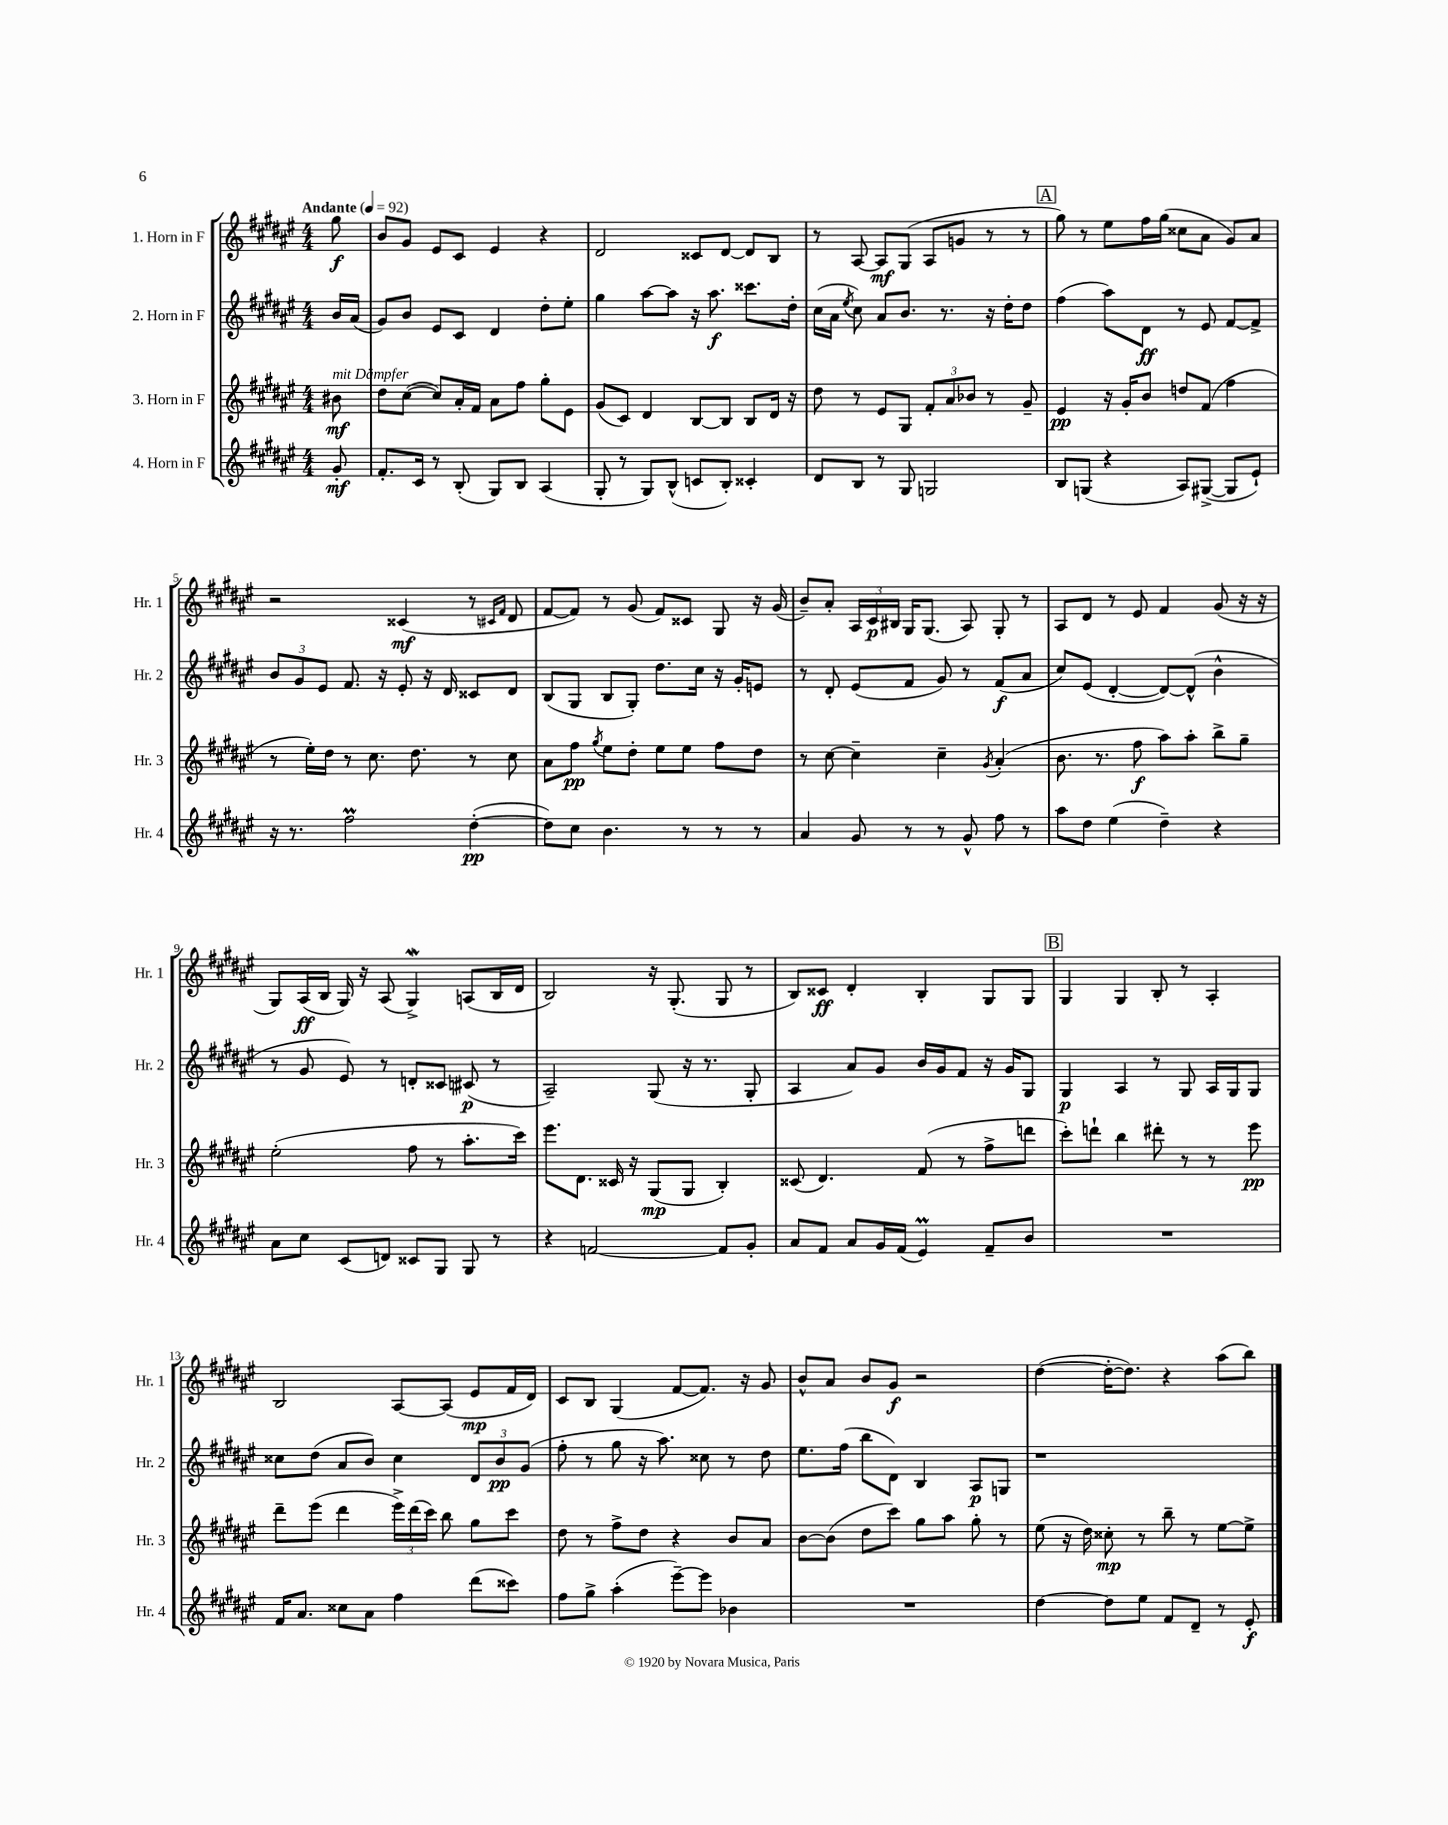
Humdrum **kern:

**kern	**dynam	**kern	**dynam	**kern	**dynam	**kern	**dynam
*part4	*part4	*part3	*part3	*part2	*part2	*part1	*part1
*staff4	*staff4	*staff3	*staff3	*staff2	*staff2	*staff1	*staff1
*I"4. Horn in F	*	*I"3. Horn in F	*	*I"2. Horn in F	*	*I"1. Horn in F	*
*I'Hr. 4	*	*I'Hr. 3	*	*I'Hr. 2	*	*I'Hr. 1	*
*clefG2	*	*clefG2	*	*clefG2	*	*clefG2	*
*k[f#c#g#d#a#e#]	*	*k[f#c#g#d#a#e#]	*	*k[f#c#g#d#a#e#]	*	*k[f#c#g#d#a#e#]	*
*M4/4	*	*M4/4	*	*M4/4	*	*M4/4	*
*MM92	*	*MM92	*	*MM92	*	*MM92	*
=	=	=	=	=	=	=	=
!	!	!	!	!	!	!LO:TX:a:B:t=Andante	!
!	!	!LO:TX:a:i:t=mit Dämpfer	!	!	!	!	!
8g#'/	mf	8b#X\	mf	16b/LL	.	8gg#\	f
.	.	.	.	(16a#/JJ	.	.	.
=1	=1	=1	=1	=1	=1	=1	=1
8.f#'/L	.	8dd#\L	.	8g#/L)	.	8b/L	.
.	.	([8cc#\J	.	8b/J	.	8g#/J	.
16c#/Jk	.	.	.	.	.	.	.
8r	.	8cc#/L])	.	8e#/L	.	8e#/L	.
(8B'/	.	16a#'/L	.	8c#/J	.	8c#/J	.
.	.	16f#/JJ	.	.	.	.	.
8G#/L)	.	8a#\L	.	4d#/	.	4e#/	.
8B/J	.	8ff#\J	.	.	.	.	.
(4A#/	.	8gg#'\L	.	8dd#'\L	.	4r	.
.	.	8e#\J	.	8ee#'\J	.	.	.
=2	=2	=2	=2	=2	=2	=2	=2
8G#'/	.	(8g#/L	.	4gg#\	.	2d#/	.
8r	.	8c#/J)	.	.	.	.	.
8G#/L)	.	4d#/	.	[8aa#\L	.	.	.
(8B^^/J	.	.	.	8aa#\J]	.	.	.
8cn/L	.	[8B/L	.	16r	.	8c##X/L	.
.	.	.	.	8.aa#\	f	.	.
8B'/J)	.	8B/J]	.	.	.	[8d#/J	.
4c##X'/	.	8B/L	.	8.ccc##X\L	.	8d#/L]	.
.	.	16d#/Jk	.	.	.	8B/J	.
.	.	16r	.	16dd#'\Jk	.	.	.
=3	=3	=3	=3	=3	=3	=3	=3
8d#/L	.	8dd#\	.	(16cc#\LL	.	8r	.
.	.	.	.	16a#\JJ	.	.	.
.	.	.	.	8qee#/	.	.	.
8B/J	.	8r	.	8cc#\)	.	[8A#/	.
8r	.	8e#/L	.	8a#/L	.	8A#/L]	mf
8G#/	.	8G#/J	.	8.b/J	.	(8G#/J	.
2Gn/	.	12f#'/L	.	.	.	8A#/L	.
.	.	.	.	8.r	.	.	.
.	.	12a#/	.	.	.	.	.
.	.	.	.	.	.	8gn/J	.
.	.	12b-X/J	.	.	.	.	.
.	.	8r	.	16r	.	8r	.
.	.	.	.	16dd#'\KL	.	.	.
.	.	8g#~/	.	8dd#\J	.	8r	.
!!LO:REH:place=s1:t=A
=4	=4	=4	=4	=4	=4	=4	=4
8B/L	.	4e#/	pp	(4ff#\	.	8gg#\)	.
(8Gn/J	.	.	.	.	.	8r	.
4r	.	16r	.	8aa#\L)	.	8ee#\L	.
.	.	16g#'/KL	.	.	.	.	.
.	.	8b/J	.	8d#\J	ff	16ff#\L	.
.	.	.	.	.	.	(16gg#\JJ	.
8A#/L)	.	8ddn/L	.	8r	.	8cc##X\L	.
([8G#X^/J	.	(8f#/J	.	8e#/	.	8a#\J	.
8G#/L]	.	4ff#\	.	[8f#/L	.	8g#/L)	.
8e#`/J)	.	.	.	8f#^/J]	.	8a#/J	.
!!LO:LB:g=z
=5	=5	=5	=5	=5	=5	=5	=5
16r	.	8r	.	12b/L	.	2r	.
8.r	.	.	.	.	.	.	.
.	.	.	.	12g#/	.	.	.
.	.	16ee#'\LL)	.	.	.	.	.
.	.	.	.	12e#/J	.	.	.
.	.	16dd#\JJ	.	.	.	.	.
2ff#M\	.	8r	.	8.f#/	.	.	.
.	.	8.cc#\	.	.	.	.	.
.	.	.	.	16r	.	.	.
.	.	.	.	8e#'/	.	(4c##X/	mf
.	.	8.dd#\	.	.	.	.	.
.	.	.	.	16r	.	.	.
.	.	.	.	16d#/	.	.	.
([4dd#'\	pp	8r	.	8c##X/L	.	8r	.
.	.	.	.	.	.	16qqc#X/LL	.
.	.	.	.	.	.	16qqf#/JJ	.
.	.	8cc#\	.	8d#/J	.	8d#/	.
=6	=6	=6	=6	=6	=6	=6	=6
8dd#\L])	.	8a#\L	.	(8B/L	.	[8f#/L	.
8cc#\J	.	8ff#\J	pp	8G#/J	.	8f#/J])	.
.	.	8qgg#/	.	.	.	.	.
4.b\	.	8ee#\L	.	8B/L	.	8r	.
.	.	8dd#'\J	.	8G#'/J)	.	(8g#/	.
.	.	8ee#\L	.	8.dd#\L	.	8f#/L)	.
8r	.	8ee#\J	.	.	.	8c##X/J	.
.	.	.	.	16cc#\Jk	.	.	.
8r	.	8ff#\L	.	16r	.	8G#/	.
.	.	.	.	16g#'/KL	.	.	.
8r	.	8dd#\J	.	8en/J	.	16r	.
.	.	.	.	.	.	(16g#/	.
=7	=7	=7	=7	=7	=7	=7	=7
4a#/	.	8r	.	8r	.	8b~/L)	.
.	.	[8cc#\	.	8d#'/	.	8a#'/J	.
8g#/	.	4cc#~\]	.	(8e#/L	.	24A#/LL	.
.	.	.	.	.	.	24c#/	p
.	.	.	.	.	.	24B#X/JJ	.
8r	.	.	.	8f#/J	.	16G#/KL	.
.	.	.	.	.	.	(8.G#/J	.
8r	.	4cc#~\	.	8g#/)	.	.	.
8g#^^/	.	.	.	8r	.	8A#/)	.
.	.	8qg#/	.	.	.	.	.
8ff#\	.	(4a#'/	.	(8f#/L	f	8G#'/	.
8r	.	.	.	8a#/J	.	8r	.
=8	=8	=8	=8	=8	=8	=8	=8
8aa#\L	.	8.b\	.	8cc#/L)	.	8A#/L	.
8dd#\J	.	.	.	(8e#/J	.	8d#/J	.
.	.	8.r	.	.	.	.	.
(4ee#\	.	.	.	[4d#'/	.	8r	.
.	.	8ff#\	f	.	.	8e#/	.
4dd#~\)	.	8aa#\L)	.	8d#/L_)	.	4f#/	.
.	.	8aa#'\J	.	(8d#^^/J]	.	.	.
4r	.	8bb^\L	.	4b^^\	.	(8g#/	.
.	.	8gg#~\J	.	.	.	16r	.
.	.	.	.	.	.	16r	.
!!LO:LB:g=z
=9	=9	=9	=9	=9	=9	=9	=9
8a#\L	.	(2ee#'\	.	8r	.	8G#/L)	.
8cc#\J	.	.	.	8g#/	.	(16A#/L	ff
.	.	.	.	.	.	16B/JJ	.
(8c#/L	.	.	.	8e#/)	.	16G#/)	.
.	.	.	.	.	.	16r	.
8dn/J)	.	.	.	8r	.	(8A#/	.
8c##X/L	.	8ff#\	.	8dn'/L	.	4G#W^/)	.
8G#/J	.	8r	.	8c##X/J	.	.	.
8G#/	.	8.aa#'\L	.	(8c#X/	p	(8An/L	.
8r	.	.	.	8r	.	16B/L	.
.	.	16ccc#\Jk)	.	.	.	16d#/JJ	.
=10	=10	=10	=10	=10	=10	=10	=10
4r	.	8.eee#\L	.	2A#~/)	.	2B/)	.
.	.	8.d#\J	.	.	.	.	.
[2fn/	.	.	.	.	.	.	.
.	.	16c##X/	.	.	.	.	.
.	.	16r	.	.	.	.	.
.	.	(8G#/L	mp	(8G#/	.	16r	.
.	.	.	.	.	.	(8.G#'/	.
.	.	8G#/J	.	16r	.	.	.
.	.	.	.	8.r	.	.	.
8f/L]	.	4B'/)	.	.	.	8G#/	.
8g#'/J	.	.	.	8G#'/	.	8r	.
=11	=11	=11	=11	=11	=11	=11	=11
8a#/L	.	(8c##X/	.	4A#/	.	8B/L)	.
8f#/J	.	4.d#/)	.	.	.	8c##X/J	ff
8a#/L	.	.	.	8a#/L)	.	4d#'/	.
16g#/L	.	.	.	8g#/J	.	.	.
(16f#/JJ	.	.	.	.	.	.	.
4e#m/)	.	(8f#/	.	16b/LL	.	4B'/	.
.	.	.	.	16g#/J	.	.	.
.	.	8r	.	8f#/J	.	.	.
8f#~/L	.	8ff#^\L	.	16r	.	8G#/L	.
.	.	.	.	16g#/KL	.	.	.
8b/J	.	8dddn\J	.	8G#/J	.	8G#/J	.
!!LO:REH:place=s1:t=B
=12	=12	=12	=12	=12	=12	=12	=12
1r	.	8ccc#'\L)	.	4G#/	p	4G#/	.
.	.	8dddn`\J	.	.	.	.	.
.	.	4bb\	.	4A#/	.	4G#/	.
.	.	8ddd#X'\	.	8r	.	8B'/	.
.	.	8r	.	8G#/	.	8r	.
.	.	8r	.	16A#/LL	.	4A#'/	.
.	.	.	.	16G#/J	.	.	.
.	.	8eee#\	pp	8G#/J	.	.	.
!!LO:LB:g=z
=13	=13	=13	=13	=13	=13	=13	=13
16f#/KL	.	8ddd#~\L	.	8cc##X\L	.	2B/	.
8.a#/J	.	.	.	.	.	.	.
.	.	(8eee#\J	.	(8dd#\J	.	.	.
8cc##X\L	.	4ddd#\	.	8a#/L	.	.	.
8a#\J	.	.	.	8b/J)	.	.	.
4ff#\	.	24eee#^\LL)	.	4cc##\	.	[8A#/L	.
.	.	(24ddd#\	.	.	.	.	.
.	.	24ccc#\JJ)	.	.	.	.	.
.	.	8bb\	.	.	.	(8A#/J]	.
(8ddd#\L	.	8gg#\L	.	12d#/L	.	8e#/L	mp
.	.	.	.	12b/	pp	.	.
8ccc##X\J)	.	8ccc#\J	.	.	.	16f#/L	.
.	.	.	.	(12g#/J	.	.	.
.	.	.	.	.	.	16d#/JJ)	.
=14	=14	=14	=14	=14	=14	=14	=14
8ff#\L	.	8dd#\	.	8ff#'\	.	8c#/L	.
8gg#^\J	.	8r	.	8r	.	8B/J	.
(4aa#'\	.	8ff#^\L	.	8gg#\	.	(4G#/	.
.	.	8dd#\J	.	16r	.	.	.
.	.	.	.	8.aa#\)	.	.	.
[8eee#~\L)	.	4r	.	.	.	[8f#/L	.
8eee#\J]	.	.	.	8cc##X\	.	8.f#/J])	.
4b-X\	.	8b/L	.	8r	.	.	.
.	.	.	.	.	.	16r	.
.	.	8a#/J	.	8dd#\	.	8g#/	.
=15	=15	=15	=15	=15	=15	=15	=15
1r	.	[8b\L	.	8.ee#\L	.	8b^^/L	.
.	.	(8b\J]	.	.	.	8a#/J	.
.	.	.	.	(16ff#\Jk	.	.	.
.	.	8dd#\L	.	8bb\L	.	8b/L	.
.	.	8ccc#\J)	.	8d#\J)	.	8g#/J	f
.	.	8gg#\L	.	4B/	.	2r	.
.	.	8aa#\J	.	.	.	.	.
.	.	8gg#'\	.	8A#/L	p	.	.
.	.	8r	.	8Gn/J	.	.	.
=16	=16	=16	=16	=16	=16	=16	=16
[4dd#\	.	(8ee#\	.	1r	.	([4dd#\	.
.	.	16r	.	.	.	.	.
.	.	16dd#\)	.	.	.	.	.
8dd#\L]	.	8cc##X'\	mp	.	.	16dd#'\KL_	.
.	.	.	.	.	.	8.dd#\J])	.
8ee#\J	.	8r	.	.	.	.	.
8f#/L	.	8bb~\	.	.	.	4r	.
8d#~/J	.	8r	.	.	.	.	.
8r	.	[8ee#\L	.	.	.	(8aa#\L	.
8e#'/	f	8ee#^\J]	.	.	.	8bb\J)	.
==	==	==	==	==	==	==	==
*-	*-	*-	*-	*-	*-	*-	*-
